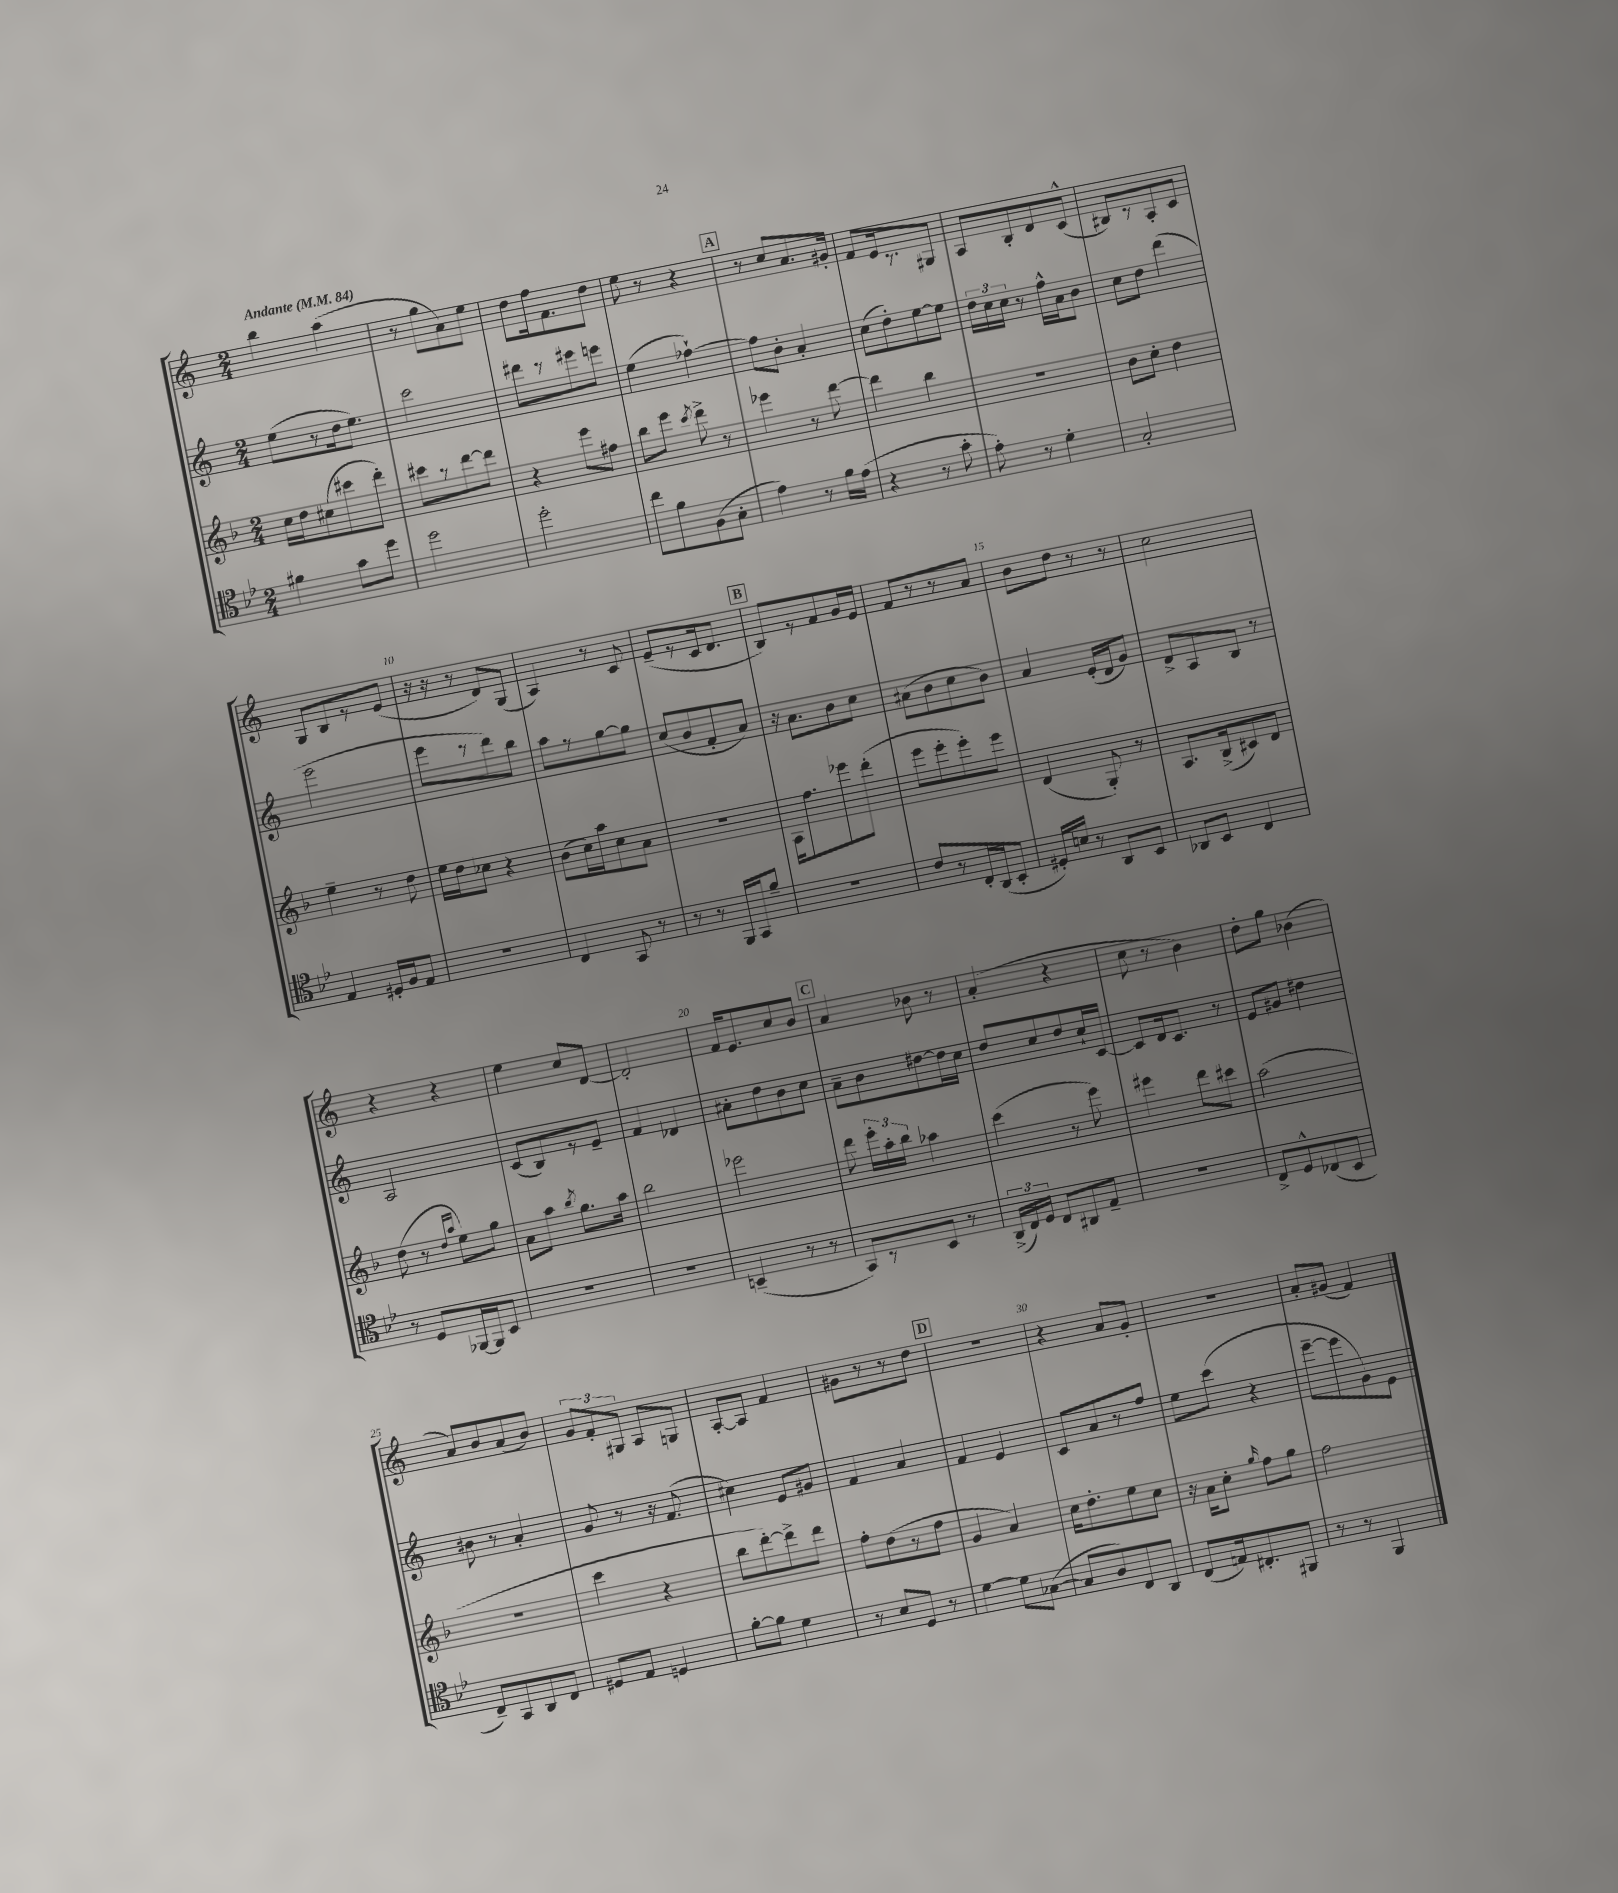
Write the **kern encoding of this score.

**kern	**kern	**kern	**kern
*part4	*part3	*part2	*part1
*staff4	*staff3	*staff2	*staff1
*clefC4	*clefG2	*clefG2	*clefG2
*k[b-e-]	*k[b-]	*k[]	*k[]
*M2/4	*M2/4	*M2/4	*M2/4
*MM84	*MM84	*MM84	*MM84
=1	=1	=1	=1
!	!	!	!LO:TX:a:B:t=Andante
4f#X\	16cc\LL	(8ee\L	4bb\
.	16dd\J	.	.
.	(8cc#X\	8r	.
8g\L	8ccc#X\	16dd\k	(4aa\
.	.	8.ee\J)	.
8dd\J	8ddd'\J)	.	.
=2	=2	=2	=2
2dd\	8ccc#X\L	2ccc\	8r
.	8r	.	8gg\L
.	[8ddd\	.	8a\)
.	8ddd\J]	.	8ee\J
=3	=3	=3	=3
2dd'\	4r	8ddd#X\L	8dd\L
.	.	8r	16ff\k
.	.	.	8.f\
.	8eee\L	8eee#X\	.
.	8ff#X\J	8eeen\J	8dd\J
=4	=4	=4	=4
8cc\L	8bb-\L	(4ee\	8ee\
8f\	8eee\J	.	8r
.	8qccc/	.	.
(8F\	8ddd^\	[4ff-X`\)	4r
8G'\J	8r	.	.
!!LO:REH:place=s1:t=A
=5	=5	=5	=5
4e-\)	4eee-X\	8ff-\L]	8r
.	.	8b'\J	8cc/L
8r	8r	4a'/	8.a/
16f\LL	[8ddd\	.	.
(16e-\JJ	.	.	16g#X'/Jk
=6	=6	=6	=6
4r	4ddd\]	(8cc\L	8f/L
.	.	8dd'\)	16e/k
.	.	.	8.r
8r	4bb-\	[8ee\	.
8g'\	.	8ee\J]	8G#X/J
=7	=7	=7	=7
8e-'\)	2r	24dd\LL	8A/L
.	.	24cc\	.
.	.	24cc\JJ	.
8r	.	8r	8B'/
4d'\	.	16ff^^\LL	8d/
.	.	16a\J	.
.	.	8b\J	(8c^^/J
=8	=8	=8	=8
2G'/	8b-\L	8cc\L	8B#X/L)
.	8cc'\J	8dd\J	8r
.	4dd\	(4ddd\	8A'/
.	.	.	8c/J
!!LO:LB:g=z
=9	=9	=9	=9
4E-/	4ee~\	2eee\	8G/L
.	.	.	8B/
16D#X'/LL	8r	.	8r
16F/J	.	.	.
8E-/J	8dd\	.	(8e/J
=10	=10	=10	=10
2r	16ee\LL	8eee\L	16r
.	16dd\J	.	16r
.	8cc-X\J	8r	8r
.	4r	8ddd\)	8d/L)
.	.	8bb\J	(8G/J
=11	=11	=11	=11
4C/	(8b-\L	8aa\L	4A/)
.	16cc\L)	8r	.
.	16aa\J	.	.
8GG/	8cc\	[8gg\	8r
8r	8a\J	8gg\J]	8c/
=12	=12	=12	=12
8r	2r	(8cc/L	(8e~/L
8r	.	8b/	8r
16FF/LL	.	8f'/	16c/k
16GG/J	.	.	8.d/J
8f~/J	.	8a/J)	.
!!LO:REH:place=s1:t=B
=13	=13	=13	=13
2r	16A\KL	16r	8B/L)
.	8.ff\	8.a\L	.
.	.	.	8r
.	8eee-X\	8b\	8f/
.	(8ddd'\J	8cc\J	16g/L
.	.	.	16e/JJ
=14	=14	=14	=14
8c/L	8eee\L	(8a#X\L	8f/L
8r	8eee'\	8b\	8r
16C'/L	8eee'\)	8cc\	8r
(16AA/J	.	.	.
8BB-'/J	8eee\J	8b\J)	8a/J
=15	=15	=15	=15
16D#X'/LL)	(4d/	4a/	8b\L
16Bn/JJ	.	.	.
8r	.	.	8dd\J
8AA/L	8G'/)	(16e'/LL	8r
.	.	16d/J	.
8BB-/J	8r	8g/J)	8r
=16	=16	=16	=16
8AA-X/L	8.A/L	8d^/L	2cc\
8BB-/J	.	8A/	.
.	(16B-^/k	.	.
4C/	8c#X/)	8B/J	.
.	8d/J	8r	.
!!LO:LB:g=z
=17	=17	=17	=17
8r	(8dd\	2A/	4r
8D/L	8r	.	.
.	16qqdd/LL	.	.
.	16qqaa/JJ	.	.
[16FF-X/L	8ee\L)	.	4r
16FF-/J]	.	.	.
8BB-/J	8gg\J	.	.
=18	=18	=18	=18
2r	8a\L	(8c/L	4ee\
.	8aa\J	8B/)	.
.	8qbb-/	.	.
.	8.gg\L	8r	8cc/L
.	.	8e~/J	[8d/J
.	16aa\Jk	.	.
=19	=19	=19	=19
2r	2bb-\	4f/	2d'/]
.	.	4d-X/	.
=20	=20	=20	=20
(4BBn~/	2eee-X\	8a#X'\L	16f/KL
.	.	.	8.e/
.	.	8dd\	.
8r	.	8b\	8cc/
8r	.	8cc\J	8b/J
!!LO:REH:place=s1:t=C
=21	=21	=21	=21
8GG/L)	8ddd\	8a~\L	4a/
8r	24eee'\LL	8b\	.
.	24aa'\	.	.
.	24bb-\JJ	.	.
8BB-/J	4aa-X\	[8dd#X\	8b-X\
8r	.	16dd#\L]	8r
.	.	16cc\JJ	.
=22	=22	=22	=22
(24AA^/LL	(4ccc\	8dd/L	(4a'/
24C/)	.	.	.
24D/JJ	.	.	.
8C/L	.	8cc/	.
8AA#X/	8r	8dd/	4r
8E-~/J	8eee\)	16cc`/L	.
.	.	[16c/JJ	.
=23	=23	=23	=23
2r	4eee#X\	8c/L]	8cc\
.	.	16d/k	8r
.	.	8.c/J	.
.	8ddd\L	.	4b\)
.	8ccc#X\J	8r	.
=24	=24	=24	=24
8C^/L	(2aa\	8e/L	8dd'\L
8D^^/	.	8g#X/J	8gg\J
(8C-X/	.	4dd#X\	(4b-X\
8BB-/J	.	.	.
!!LO:LB:g=z
=25	=25	=25	=25
8C~/L)	2r	8b#X\	8a/L)
8GG/	.	8r	8b/
8AA/	.	4a'/	(8a/
8C/J	.	.	8b/J)
=26	=26	=26	=26
8D#X/L	4ccc\	8g/	12g/L
.	.	.	12f'/
8E-/J	.	8r	.
.	.	.	12G#X/J
4Dn/	4r	16r	8A/L
.	.	(8.f/	.
.	.	.	8Gn/J
=27	=27	=27	=27
[8f'\L	8bb-\L	4cc#X\)	[8A'/L
8f\J]	[8ddd'\)	.	8A/J]
4d\	8ddd^\]	8e/L	4f/
.	8ddd\J	8g#X/J	.
=28	=28	=28	=28
8r	8ff'\L	4f/	8g#X\L
8B-/L	(8dd\	.	8r
8D/J	8r	4a/	8r
8r	8ff\J	.	8dd\J
!!LO:REH:place=s1:t=D
=29	=29	=29	=29
[4d\	4g/	4f/	2r
8d\L]	4a/)	4e/	.
([8G-X\J	.	.	.
=30	=30	=30	=30
8G-/L]	16cc\KL	8c/L	4r
.	8.dd'\	.	.
8A/)	.	8a/	.
8C/	8ee\	8r	8a/L
8AA/J	8cc\J	8ff/J	8g'/J
=31	=31	=31	=31
(8C/L	16r	8ee\L	2r
.	16a\KL	.	.
16En/k)	8cc'\J	(8ccc\J	.
8.C#X'/	.	.	.
.	16qqgg/	.	.
.	8ff\L	4r	.
8FF#X/J	8gg\J	.	.
=32	=32	=32	=32
8r	2ff\	[8eee~\L	8a'/L
8r	.	8eee\]	(8g#X/J
4FF/	.	8g\)	4f/)
.	.	8e\J	.
==	==	==	==
*-	*-	*-	*-
